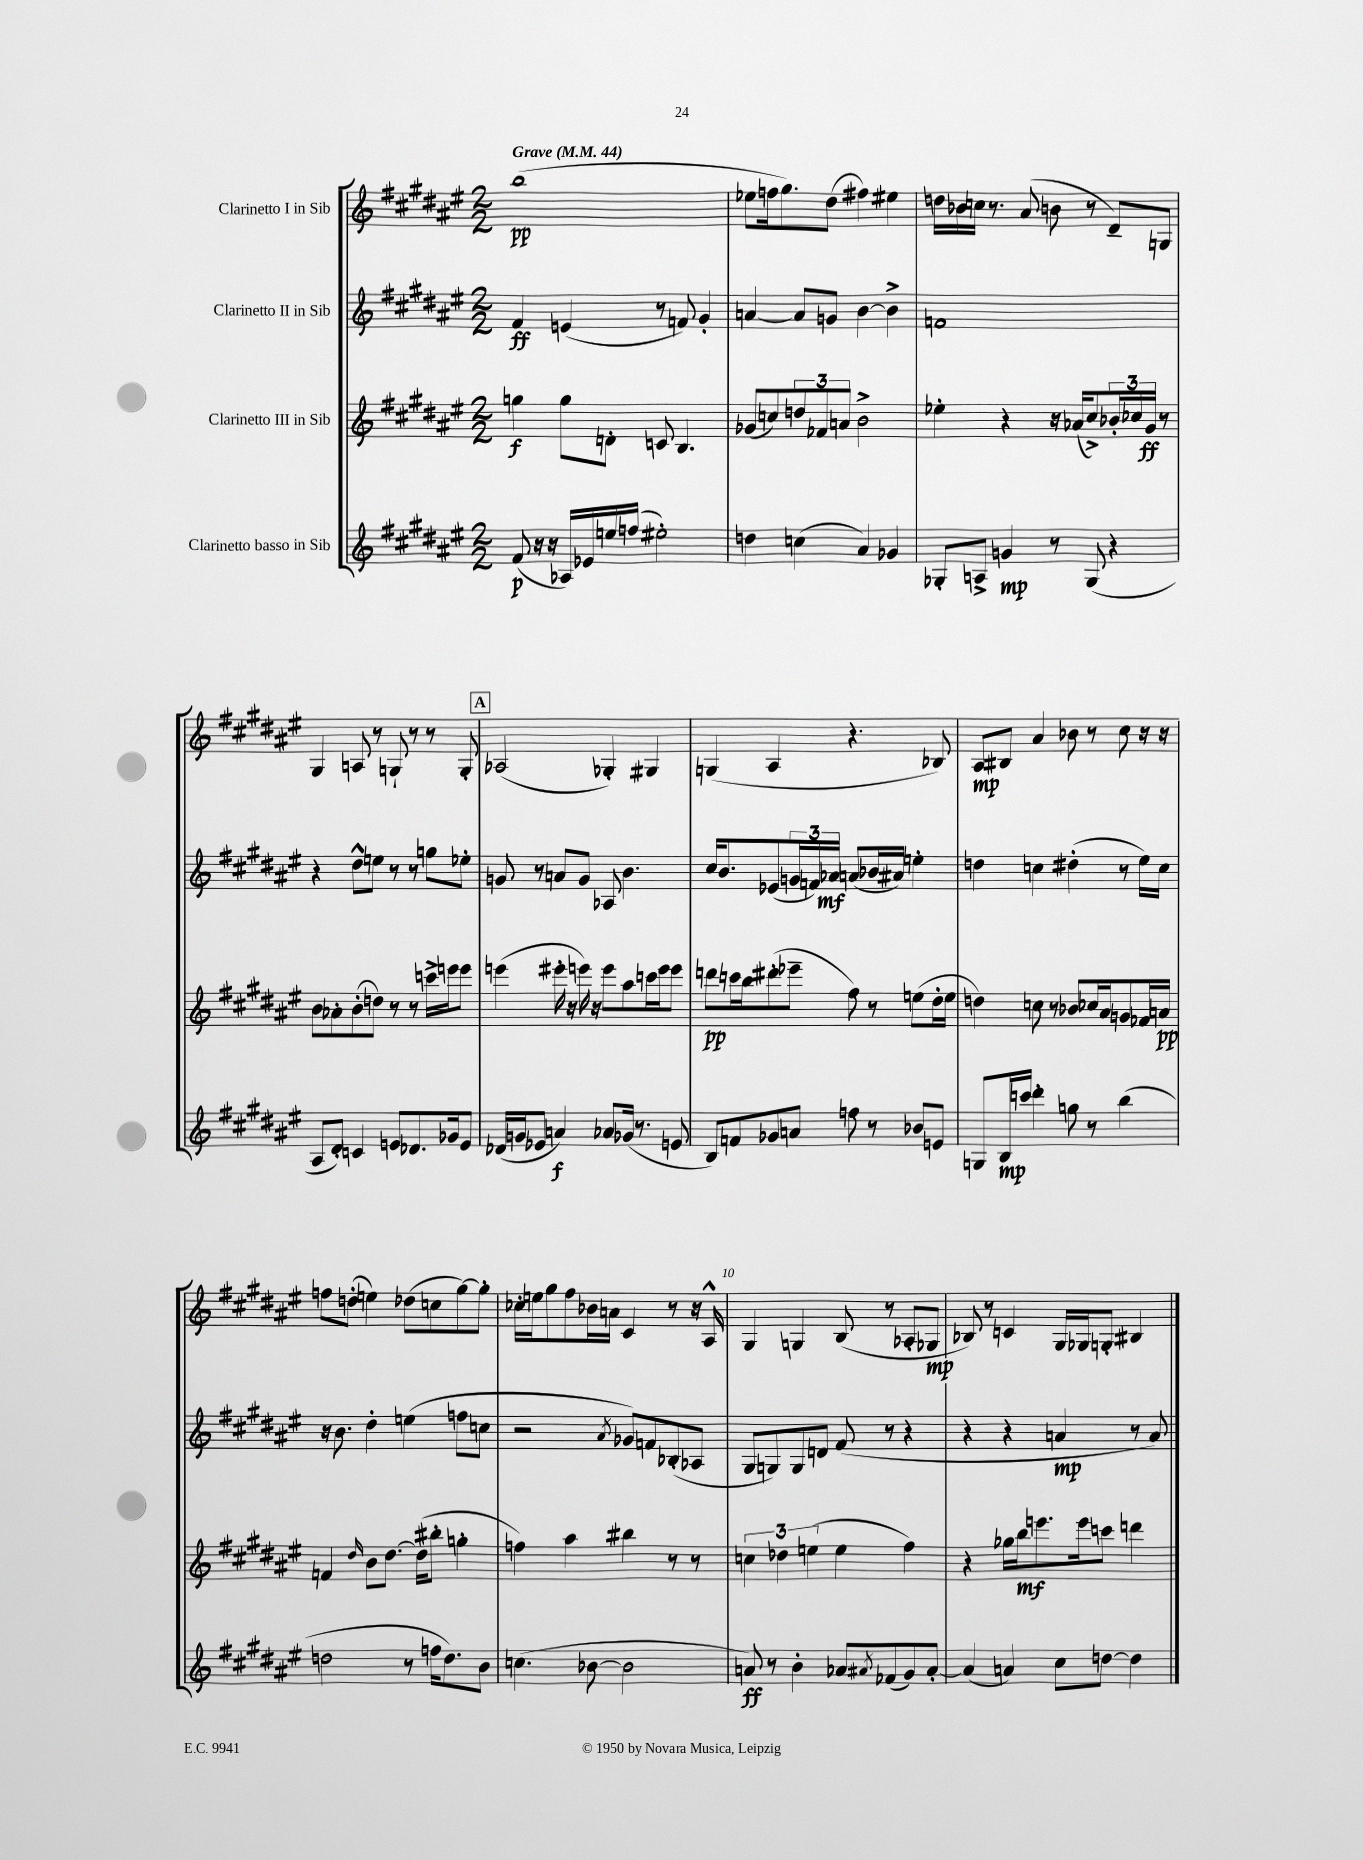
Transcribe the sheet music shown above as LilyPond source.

<<
\new StaffGroup <<
\new Staff = "s0" \with { instrumentName = "Clarinetto I in Sib" } {
    \clef treble \key fis \major \numericTimeSignature \time 2/2 \tempo "Grave" 4 = 44
    b''1\pp( |
    ees''8 f''16 gis''8.) dis''8( fis''4) eis''4 |
    d''16 bes'16 c''16 r8. ais'8( b'8 r8 dis'8--) g8 |
    gis4 a8 r8 g8-! r8 r8 g8-. |
    \mark \markup { \box "A" } aes2( ges4-.) gis4 |
    g4( ais4 r4. bes8) |
    ais8\mp bis8 ais'4 bes'8 r8 cis''8 r16 r16 |
    f''8 d''8-.( e''4) des''8( c''8 gis''8~) gis''8-. |
    ces''16-. e''16 gis''8 fis''8 bes'16 a'16 cis'4 r8 r16 ais16-^ |
    gis4 g4 b8( r8 aes8-. ges8\mp |
    bes8) r8 c'4 gis16 ges16 g8-. bis4 \bar "|." |
}
\new Staff = "s1" \with { instrumentName = "Clarinetto II in Sib" } {
    \clef treble \key fis \major \numericTimeSignature \time 2/2
    fis'4\ff e'4( r8 f'8) gis'4-. |
    a'4~ a'8 g'8 b'4~ b'4-> |
    f'1 |
    r4 dis''8-^ e''8 r8 r8 g''8 ees''8-. |
    \mark \markup { \box "A" } g'8 r8 a'8 g'8 aes8 b'4. |
    cis''16 b'8. ees'8( \tuplet 3/2 { g'16 f'16) aes'16\mf } a'8( bes'16 ais'16) e''4-. |
    d''4 c''4 dis''4-.( r8 eis''16) c''16 |
    r16 b'8. dis''4-. e''4( f''8 c''8 |
    r2 \acciaccatura { ais'8 } ges'8) f'8 bes8-.( aes8 |
    gis8 g8) g8 d'8 fis'8( r8 r4 |
    r4 r4 a'4\mp r8 a'8) \bar "|." |
}
\new Staff = "s2" \with { instrumentName = "Clarinetto III in Sib" } {
    \clef treble \key fis \major \numericTimeSignature \time 2/2
    g''4\f g''8 d'8-. c'8 b4. |
    ges'8( c''8) \tuplet 3/2 { d''8 fes'8 a'8 } b'2-> |
    ees''4-. r4 r16 aes'16( cis''8->) \tuplet 3/2 { bes'16-. ces''16 gis'16\ff } r8 |
    b'8 aes'8-. b'8-.( d''8) r8 r8 c'''16-> e'''16 e'''8 |
    \mark \markup { \box "A" } e'''4( eis'''16-. r16 e'''16) r16 e'''8 ais''8 c'''16 e'''16 e'''8 |
    d'''8\pp c'''16 b''16 dis'''8-.( ees'''8-- fis''8) r8 e''8( dis''16-. e''16 |
    d''4) c''8 r8 bes'8 ces''16 ais'16 g'8 fes'16 a'16\pp |
    f'4 \grace { dis''16 } b'8 dis''8.~ dis''16( bis''8-. g''4-. |
    f''4) ais''4 bis''4 r8 r8 |
    \tuplet 3/2 { c''4 des''4 e''4( } e''4 fis''4) |
    r4 ges''16 b''16\mf e'''8. e'''16 c'''8 d'''4 \bar "|." |
}
\new Staff = "s3" \with { instrumentName = "Clarinetto basso in Sib" } {
    \clef treble \key fis \major \numericTimeSignature \time 2/2
    fis'8\p( r16 r16 aes16) ees'16 e''16 f''16( eis''2-.) |
    d''4 c''4( ais'4) ges'4 |
    ges8-. a8-> g'4\mp r8 ges8( r4 |
    ais8 dis'8-.) c'4 e'8 des'8. ges'16 e'8 |
    \mark \markup { \box "A" } des'16( g'16 ees'8 a'4\f) aes'8 ges'16( r8. e'8 |
    b8) f'8 ges'8 a'8 f''8 r8 bes'8 e'8 |
    g8 b16\mp c'''16 dis'''4-. g''8 r8 b''4( |
    d''2 r8 f''16 d''8.) b'8 |
    c''4.( bes'8~ bes'2 |
    a'8\ff) r8 b'4-. aes'8 \acciaccatura { ais'8 } fes'8( gis'8) ais'8~-. |
    ais'4( a'4) cis''8 d''8~ d''4 \bar "|." |
}
>>
>>
\layout { \context { \Score \override BarNumber.break-visibility = ##(#f #t #t) barNumberVisibility = #(every-nth-bar-number-visible 5) } }
